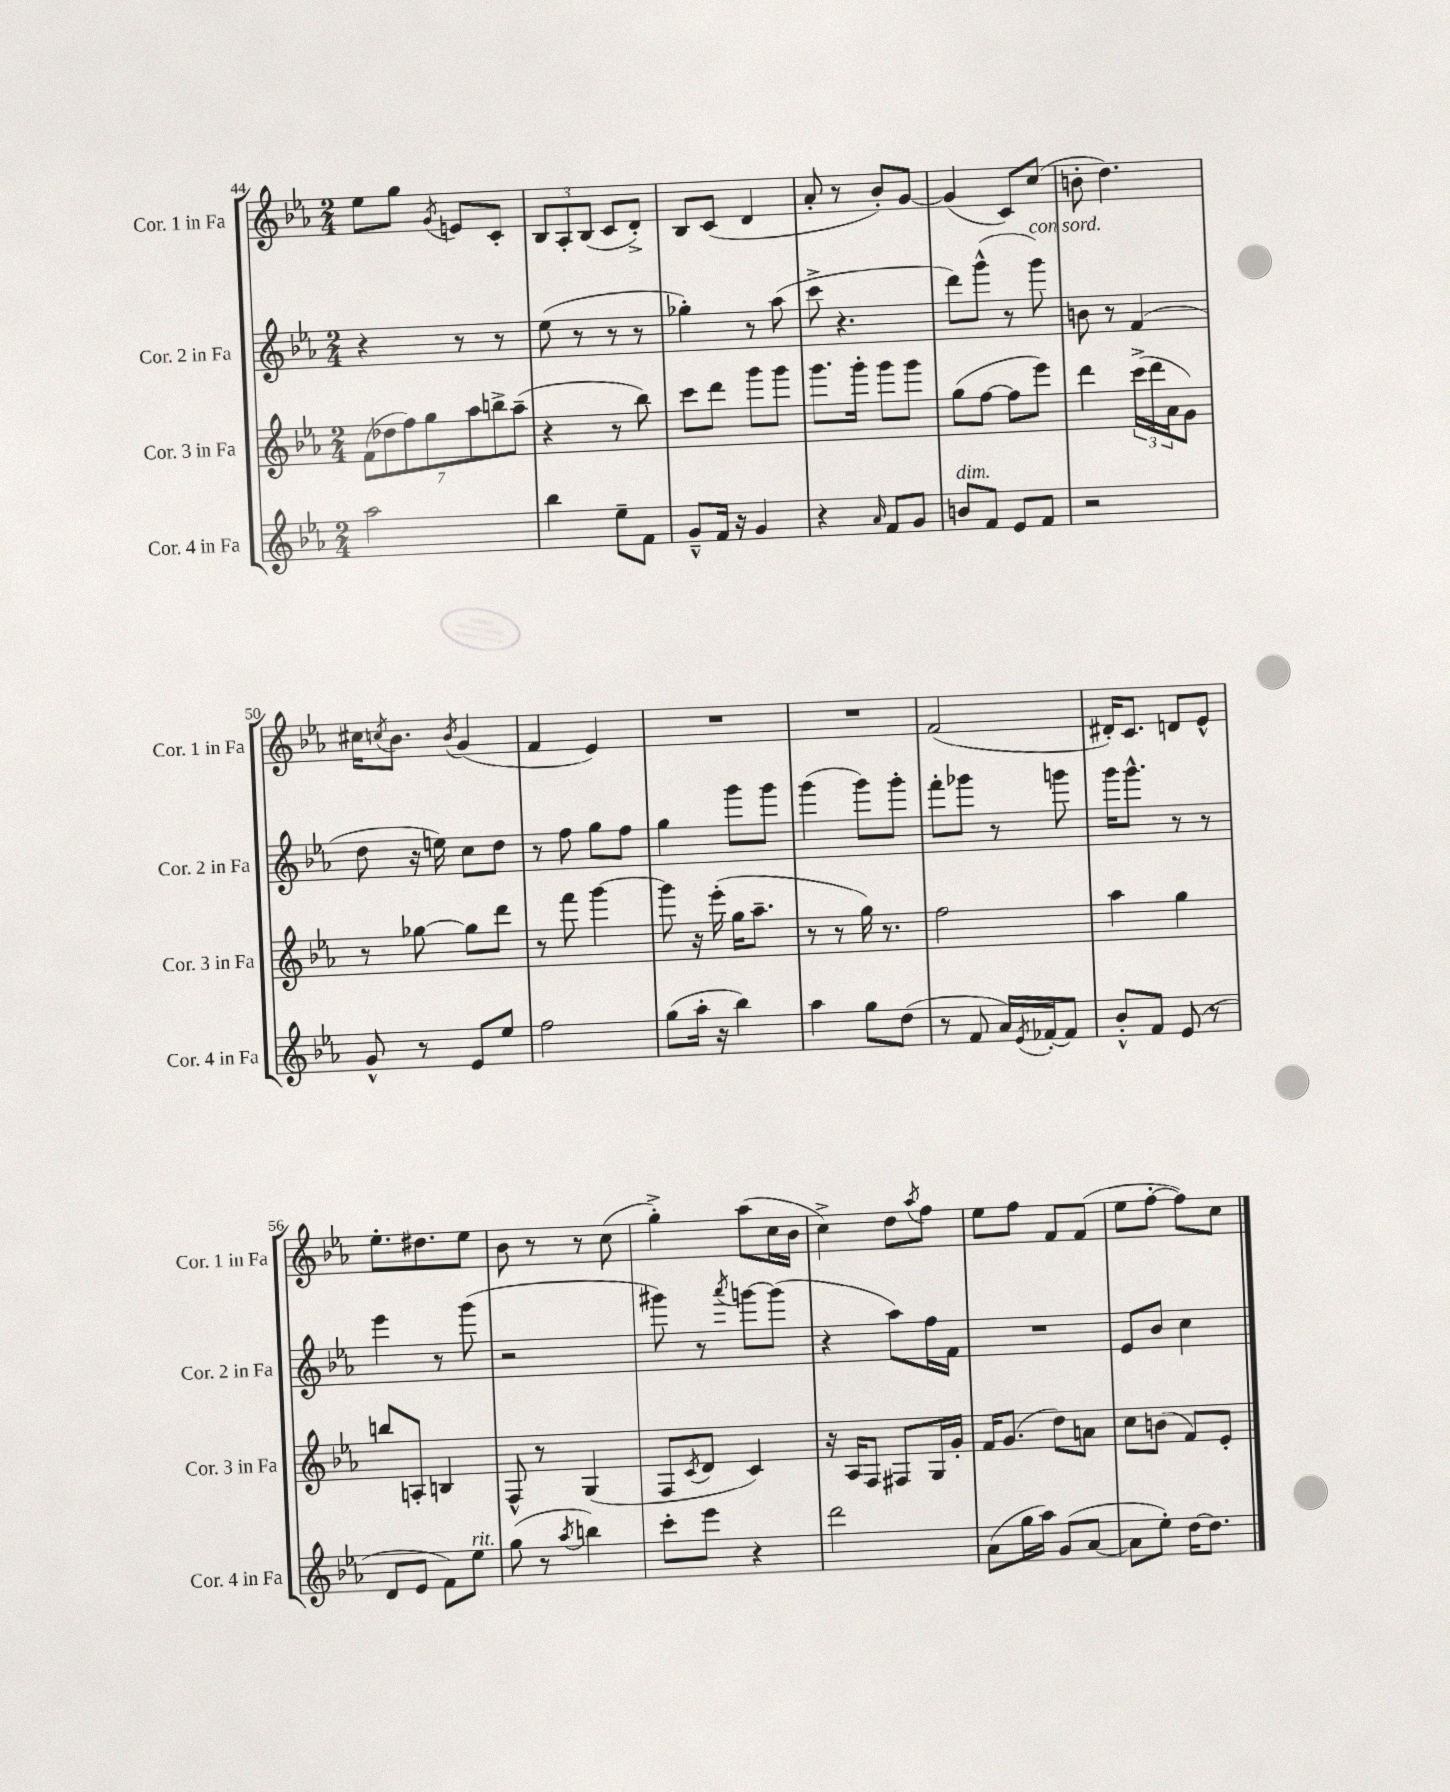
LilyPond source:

<<
\new StaffGroup <<
\new Staff = "s0" \with { instrumentName = "Cor. 1 in Fa" shortInstrumentName = "Cor. 1 in Fa" } {
    \clef treble \key ees \major \numericTimeSignature \time 2/4
    ees''8 g''8 \acciaccatura { g'8 } e'8 c'8-. |
    \tuplet 3/2 { bes8 aes8-. bes8( } c'8 d'8-.->) |
    bes8 c'8( d'4 |
    aes'8-. r8 bes'8-.) g'8~ |
    g'4( c'8) c''8( |
    b'8-. d''4.) |
    cis''16 \acciaccatura { c''8 } bes'8. \acciaccatura { bes'8 } g'4( |
    f'4 ees'4) |
    R2 |
    R2 |
    f'2( |
    dis'16-.) c'8. d'8 ees'8-^ |
    ees''8.-. dis''8. ees''8 |
    bes'8 r8 r8 c''8( |
    g''4-.->) aes''8( c''16 bes'16 |
    c''4->) d''8 \acciaccatura { aes''8 } f''8 |
    ees''8 f''8 f'8 f'8( |
    ees''8 f''8~-. f''8) c''8 \bar "|." |
}
\new Staff = "s1" \with { instrumentName = "Cor. 2 in Fa" shortInstrumentName = "Cor. 2 in Fa" } {
    \clef treble \key ees \major \numericTimeSignature \time 2/4
    r4 r8 r8 |
    ees''8( r8 r8 r8 |
    ges''4-.) r8 aes''8( |
    c'''8-> r4. |
    d'''8) g'''8-^( r8 g'''8^\markup { \italic "con sord." }) |
    b'8 r8 f'4( |
    d''8 r16 e''16) c''8 d''8 |
    r8 f''8 g''8 f''8 |
    g''4 g'''8 g'''8 |
    g'''4( g'''8) g'''8-. |
    f'''8-. ges'''8 r8 g'''8 |
    g'''16 g'''8.-^ r8 r8 |
    ees'''4 r8 g'''8( |
    r2 |
    gis'''8) r8 \acciaccatura { aes'''8 } g'''8~ g'''8( |
    r4 aes''8) f''16 f'16 |
    R2 |
    ees'8 bes'8 c''4 \bar "|." |
}
\new Staff = "s2" \with { instrumentName = "Cor. 3 in Fa" shortInstrumentName = "Cor. 3 in Fa" } {
    \clef treble \key ees \major \numericTimeSignature \time 2/4
    \tuplet 7/4 { f'8( des''8 f''8) g''8 aes''8 b''8-> aes''8--( } |
    r4 r8 bes''8) |
    c'''8 d'''8 g'''8 g'''8 |
    g'''8. g'''16-. g'''8 g'''8 |
    g''8( f''8~ f''8 ees'''8) |
    d'''4 \tuplet 3/2 { c'''16->( d'''16 aes'16 } g'8) |
    r8 ges''8~ ges''8 d'''8 |
    r8 f'''8 g'''4~ |
    g'''8 r16 ees'''16-.( g''16 aes''8.-- |
    r8 r8 g''16) r8. |
    f''2 |
    aes''4 g''4 |
    b''8 a8-. b4 |
    f8-^ r8 g4( |
    f8 \acciaccatura { c'8 } d'8 c'4) |
    r16 aes16 f8 fis8 g16 g'16-. |
    f'16 g'8.( d''8) a'8 |
    c''8 b'8( f'8) ees'8-. \bar "|." |
}
\new Staff = "s3" \with { instrumentName = "Cor. 4 in Fa" shortInstrumentName = "Cor. 4 in Fa" } {
    \clef treble \key ees \major \numericTimeSignature \time 2/4
    aes''2 |
    bes''4 ees''8-- f'8 |
    g'8---^ f'16 r16 g'4 |
    r4 \grace { aes'16 } f'8 g'8 |
    b'8^\markup { \italic "dim." } f'8 ees'8 f'8 |
    r2 |
    g'8-^ r8 ees'8 ees''8 |
    f''2 |
    g''8( aes''16-. r16 bes''4) |
    aes''4 g''8 d''8( |
    r8 f'8 aes'16) \acciaccatura { ees'8 } fes'16~-. fes'8 |
    bes'8-.-^ f'8 ees'8( r8 |
    d'8 ees'8 f'8) ees''8^\markup { \italic "rit." } |
    g''8( r8 \acciaccatura { aes''8 } b''4) |
    c'''8-. ees'''8 r4 |
    d'''2 |
    aes'8( g''16 aes''16) g'8( aes'8~ |
    aes'8 ees''8-.) d''16~ d''8. \bar "|." |
}
>>
>>
\layout { \context { \Score currentBarNumber = #44 } }
